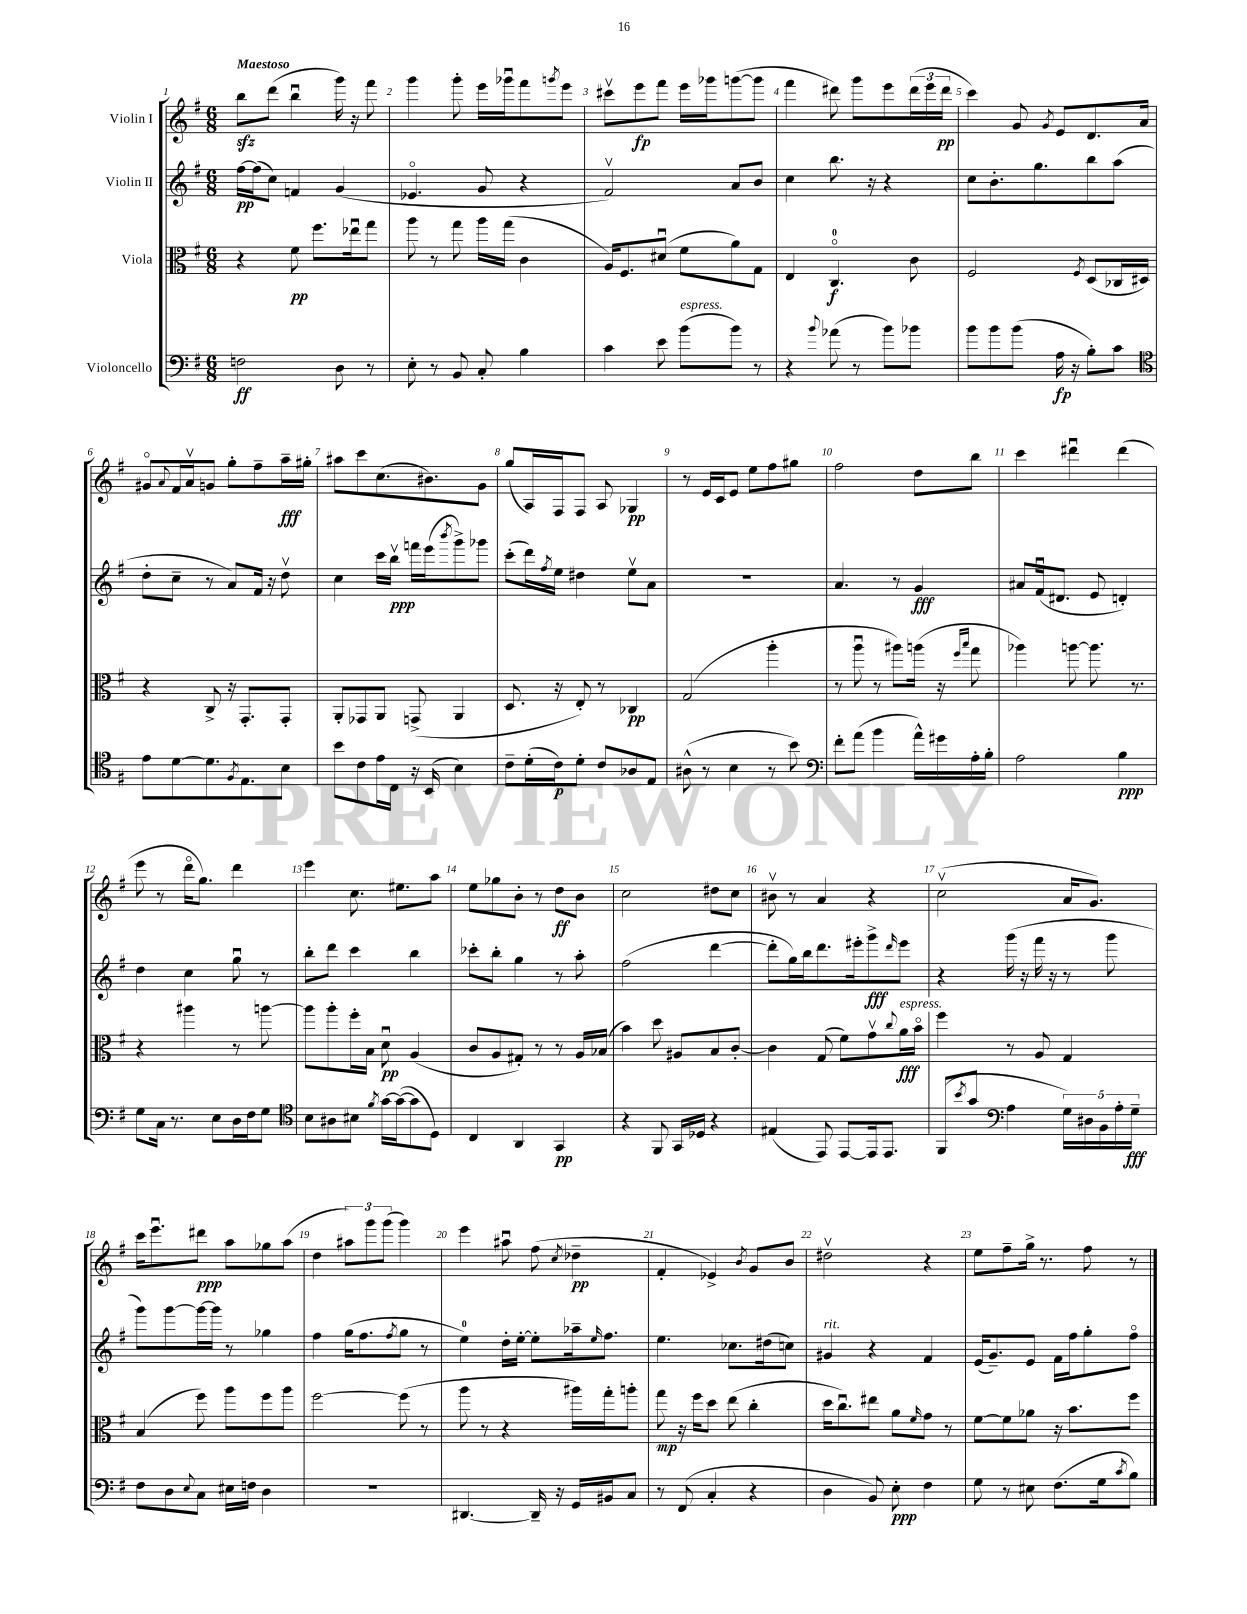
<<
\new StaffGroup <<
\new Staff = "s0" \with { instrumentName = "Violin I" } {
    \clef treble \key g \major \numericTimeSignature \time 6/8 \tempo "Maestoso"
    b''8\sfz d'''8( b''4\downbow g'''16) r16 fis'''8 |
    g'''4 g'''8-. e'''16 ges'''16\downbow fis'''8 \acciaccatura { g'''8 } e'''8 |
    cis'''8\upbow e'''8\fp fis'''8 e'''16 ges'''16 g'''8~( g'''8 |
    fis'''4 dis'''8) g'''8 e'''8 \tuplet 3/2 { dis'''16( e'''16 dis'''16\pp } |
    c'''4) g'8 \acciaccatura { g'8 } e'8 d'8. a'16 |
    gis'8\flageolet \appoggiatura { a'8 } fis'16 a'16\upbow g'8 g''8-. fis''8-- a''16--\fff gis''16-. |
    ais''8 c'''8 c''8.( bis'8.) g'8 |
    g''8( a16) fis16 fis8 a8 ges4\pp |
    r8 e'16 c'16 e'8 e''8 fis''8 gis''8 |
    fis''2 d''8 b''8 |
    c'''4 dis'''4\downbow dis'''4( |
    e'''8 r8 d'''16\flageolet g''8.) d'''4 |
    e'''4 c''8. eis''8. a''8 |
    e''8 ges''8 b'8-. r8 d''8\ff b'8 |
    c''2 dis''8 c''8 |
    bis'8\upbow r8 a'4 r4 |
    c''2\upbow( a'16 g'8.) |
    c'''16 e'''8.\downbow dis'''8\ppp a''8 ges''8 a''8( |
    d''4 \tuplet 3/2 { ais''8) g'''8 g'''8( } g'''4) |
    e'''4 ais''8\downbow fis''8( \acciaccatura { c''8 } des''4--\pp |
    fis'4-. ees'4->) \acciaccatura { b'8 } g'8 b'8 |
    dis''2\upbow r4 |
    e''8 fis''8-- g''16-> r8. fis''8 r8 \bar "|." |
}
\new Staff = "s1" \with { instrumentName = "Violin II" } {
    \clef treble \key g \major \numericTimeSignature \time 6/8
    fis''16~\pp fis''16( c''8) f'4 g'4( |
    ees'4.\flageolet g'8 r4 |
    fis'2\upbow) a'8 b'8 |
    c''4 b''8. r16 r4 |
    c''8 b'8.-. g''8. b''8 a''8( |
    d''8-. c''8-- r8 a'8) fis'16 r16 d''8\upbow |
    c''4 c'''16 b''16\upbow\ppp f'''16 e'''16( \acciaccatura { b'''8 } g'''8->) ges'''8 |
    c'''8-.( d'''16) \acciaccatura { fis''8 } e''16 dis''4 e''8\upbow a'8 |
    R2. |
    a'4. r8 g'4\fff |
    ais'8 fis'16\downbow( dis'8. e'8 d'4-.) |
    d''4 c''4 g''8\downbow r8 |
    b''8-. d'''8 c'''4 b''4 |
    ces'''8-. b''8-. g''4 r8 a''8-. |
    fis''2( d'''4~ |
    d'''8-. g''16) b''16 d'''8. eis'''16-. g'''8->\fff \grace { d'''16 } eis'''8 |
    r4 g'''16( r16 fis'''16 r16 r8 g'''8 |
    g'''8) g'''8~ g'''16~ g'''16 r8 ges''4 |
    fis''4 g''16( fis''8. \acciaccatura { fis''8 } g''8 r8 |
    e''4-0) d''16-. e''16~-. e''8-. aes''16-- \grace { e''16 } fis''8. |
    e''4. ces''8. dis''16( c''8) |
    gis'4^\markup { \italic "rit." } r4 fis'4 |
    e'16( g'8.--) e'8 fis'16 fis''16 g''8-. fis''8\flageolet \bar "|." |
}
\new Staff = "s2" \with { instrumentName = "Viola" } {
    \clef alto \key g \major \numericTimeSignature \time 6/8
    r4 fis'8\pp fis''8. ees''16\downbow g''8 |
    a''8 r8 g''8 a''16 g''16( c'4 |
    a16) fis8. dis'8\downbow( fis'8 a'8) g8 |
    e4 c4.-0\flageolet\f c'8 |
    fis2 \acciaccatura { fis8 } d8( ces16 dis16) |
    r4 c8-> r16 g,8.-. g,8-. |
    a,8-. ges,8 a,8 g,8->( a,4 |
    d8. r16 e8-.) r8 ces4\pp |
    g2( a''4-. |
    r8 a''8\downbow r8 ais''8) a''16( r16 \grace { fis''16 b''16 } g''8 |
    aes''4) a''8~ a''8. r8. |
    r4 ais''4 r8 a''8~ |
    a''8 a''8-. fis''16-. b16 d'8\downbow\pp a4( |
    c'8 a8 gis8-.) r8 r8 a16 bes16( |
    b'4) d''8 ais8 b8 c'8~-. |
    c'4 g8( fis'8) g'8\upbow \appoggiatura { c''8 } a'16\fff^\markup { \italic "espress." } b'16\flageolet |
    fis''4 r8 a8 g4 |
    b4( fis''8) a''8 fis''8 a''8 |
    fis''2~ fis''8( r8 |
    a''8 r8 r4 ais''16) g''16-. a''8-. |
    g''8\mp r16 fis''16 d''8 e''8( c''4-. |
    d''16 c''8.\downbow) eis''8 a'8 \grace { fis'16 } g'8 r8 |
    fis'8~ fis'8 aes'8 r16 b'8. fis''8 \bar "|." |
}
\new Staff = "s3" \with { instrumentName = "Violoncello" } {
    \clef bass \key g \major \numericTimeSignature \time 6/8
    f2\ff d8 r8 |
    e8-. r8 b,8 c8-. b4 |
    c'4 e'8 b'8^\markup { \italic "espress." }( b'8) r8 |
    r4 \appoggiatura { b'8 } aes'8( r8 b'8) bes'8 |
    b'8 b'8 b'8( a16\fp r16 b8-.) c'8 |
    \clef tenor e'8 d'8~ d'8. \acciaccatura { fis8 } e8. b8 |
    b'8 c'8 e'16 c16 r16 b,16( b4) |
    c'8-- d'16-.( c'16\p) d'8-. c'8 aes8 e8 |
    ais8-^( r8 b4 r8 b'8) |
    \clef bass fis'8-. a'8( b'4 a'16-^) gis'16 a16-. b16-. |
    a2 b4\ppp |
    g8 c16 r8. e8 d16 fis16 g8 |
    \clef tenor b8 ais8 bis8 \acciaccatura { fis'8 } g'16~ g'16~( g'8 d8) |
    c4 a,4 g,4\pp |
    r4 fis,8 g,16 des16 r4 |
    eis4( e,8) e,8~ e,16 e,8. |
    fis,8( \acciaccatura { b'8 } g'8 \clef bass a4 \tuplet 5/4 { g16) dis16 b,16 a16-. g16--\fff } |
    fis8 d8 \appoggiatura { e8 } c8 eis16 f16 d4 |
    R2. |
    dis,4.~ dis,16-- r16 g,16 bis,16 c8 |
    r8 fis,8( c4-. r4 |
    d4 b,8) e8-.\ppp fis4 |
    g8 r8 eis8 fis8.( g16 \acciaccatura { c'8 } b8) \bar "|." |
}
>>
>>
\layout { \context { \Score \override BarNumber.break-visibility = ##(#f #t #t) barNumberVisibility = #all-bar-numbers-visible } }
